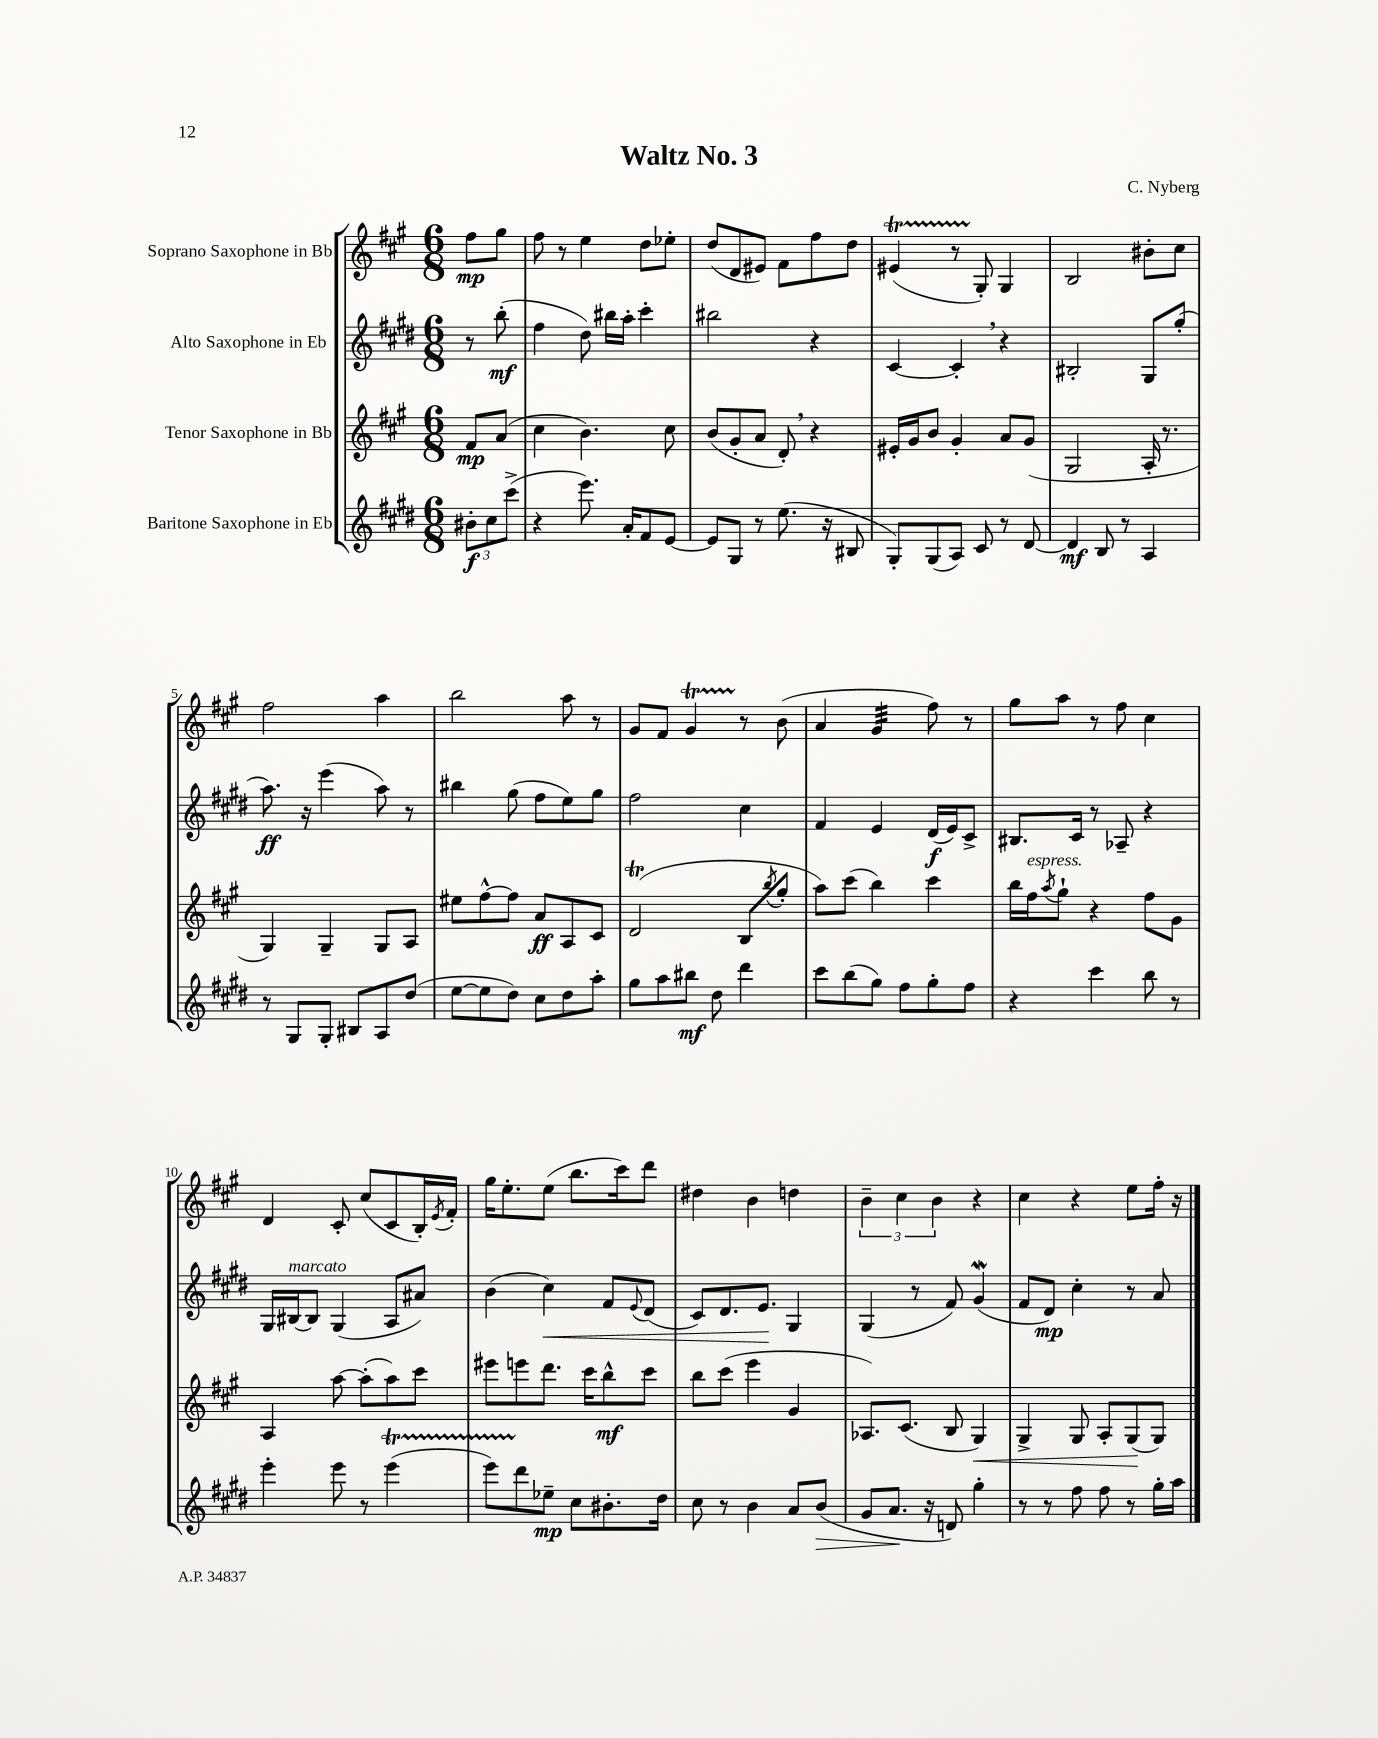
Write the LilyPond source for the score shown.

\header { title = "Waltz No. 3" composer = "C. Nyberg" }
<<
\new StaffGroup <<
\new Staff = "s0" \with { instrumentName = "Soprano Saxophone in Bb" } {
    \clef treble \key a \major \numericTimeSignature \time 6/8 \partial 4
    fis''8\mp gis''8 |
    fis''8 r8 e''4 d''8 ees''8-. |
    d''8( d'8 eis'8) fis'8 fis''8 d''8 |
    eis'4\startTrillSpan( r8 gis8-.\stopTrillSpan) gis4 |
    b2 bis'8-. cis''8 |
    fis''2 a''4 |
    b''2 a''8 r8 |
    gis'8 fis'8 gis'4\startTrillSpan r8\stopTrillSpan b'8( |
    a'4 gis'4:32 fis''8) r8 |
    gis''8 a''8 r8 fis''8 cis''4 |
    d'4 cis'8-. cis''8( cis'8 b16-.) \acciaccatura { e'8 } fis'16-. |
    gis''16 e''8.-. e''8( b''8. cis'''16) d'''8 |
    dis''4 b'4 d''4 |
    \tuplet 3/2 { b'4-- cis''4 b'4 } r4 |
    cis''4 r4 e''8 fis''16-. r16 \bar "|." |
}
\new Staff = "s1" \with { instrumentName = "Alto Saxophone in Eb" } {
    \clef treble \key e \major \numericTimeSignature \time 6/8 \partial 4
    r8 b''8-.\mf( |
    fis''4 dis''8) bis''16 a''16-. cis'''4-. |
    bis''2 r4 |
    cis'4~ cis'4-. \breathe r4 |
    bis2-. gis8 gis''8-.( |
    a''8.\ff) r16 e'''4( a''8) r8 |
    bis''4 gis''8( fis''8 e''8) gis''8 |
    fis''2 cis''4 |
    fis'4 e'4 dis'16\f( e'16) cis'8-> |
    bis8. cis'16 r8 aes8-- r4 |
    gis16 bis16~^\markup { \italic "marcato" } bis8 gis4( a8 ais'8) |
    b'4( cis''4\<) fis'8 \appoggiatura { e'8 } dis'8( |
    cis'8) dis'8. e'8.\! gis4 |
    gis4( r8 fis'8) gis'4\mordent( |
    fis'8 dis'8\mp) cis''4-. r8 a'8 \bar "|." |
}
\new Staff = "s2" \with { instrumentName = "Tenor Saxophone in Bb" } {
    \clef treble \key a \major \numericTimeSignature \time 6/8 \partial 4
    fis'8\mp a'8( |
    cis''4 b'4.) cis''8 |
    b'8( gis'8-. a'8 d'8-.) \breathe r4 |
    eis'16-. gis'16 b'8 gis'4-. a'8 gis'8( |
    gis2 a16-. r8. |
    gis4) gis4-- gis8 a8 |
    eis''8 fis''8~-^ fis''8 a'8\ff a8 cis'8 |
    d'2\trill( b8 \acciaccatura { b''8 } gis''8-. |
    a''8) cis'''8( b''4) cis'''4 |
    b''16 fis''16^\markup { \italic "espress." } \acciaccatura { a''8 } gis''8-! r4 fis''8 gis'8 |
    a4 a''8~ a''8-.( a''8) cis'''8 |
    eis'''8 e'''8 d'''8. cis'''16 b''8-^\mf cis'''8 |
    b''8 cis'''8( e'''4 gis'4 |
    aes8.) cis'8.( b8 gis4\<) |
    gis4-> gis8 a8-. gis8\!( gis8) \bar "|." |
}
\new Staff = "s3" \with { instrumentName = "Baritone Saxophone in Eb" } {
    \clef treble \key e \major \numericTimeSignature \time 6/8 \partial 4
    \tuplet 3/2 { bis'8-.\f cis''8 cis'''8->( } |
    r4 e'''8.) a'16-. fis'8 e'8~ |
    e'8 gis8 r8 e''8.( r16 bis8 |
    gis8-.) gis8( a8) cis'8 r8 dis'8~ |
    dis'4\mf b8 r8 a4 |
    r8 gis8 gis8-. bis8 a8 dis''8( |
    e''8~ e''8 dis''8) cis''8 dis''8 a''8-. |
    gis''8 a''8 bis''8\mf dis''8 dis'''4 |
    cis'''8 b''8( gis''8) fis''8 gis''8-. fis''8 |
    r4 cis'''4 b''8 r8 |
    e'''4-. e'''8 r8 e'''4\startTrillSpan( |
    e'''8) dis'''8\stopTrillSpan ees''8--\mp cis''8 bis'8.-. dis''16 |
    cis''8 r8 b'4 a'8 b'8\>( |
    gis'8 a'8.\! r16 d'8) gis''4-. |
    r8 r8 fis''8 fis''8 r8 gis''16-. a''16 \bar "|." |
}
>>
>>
